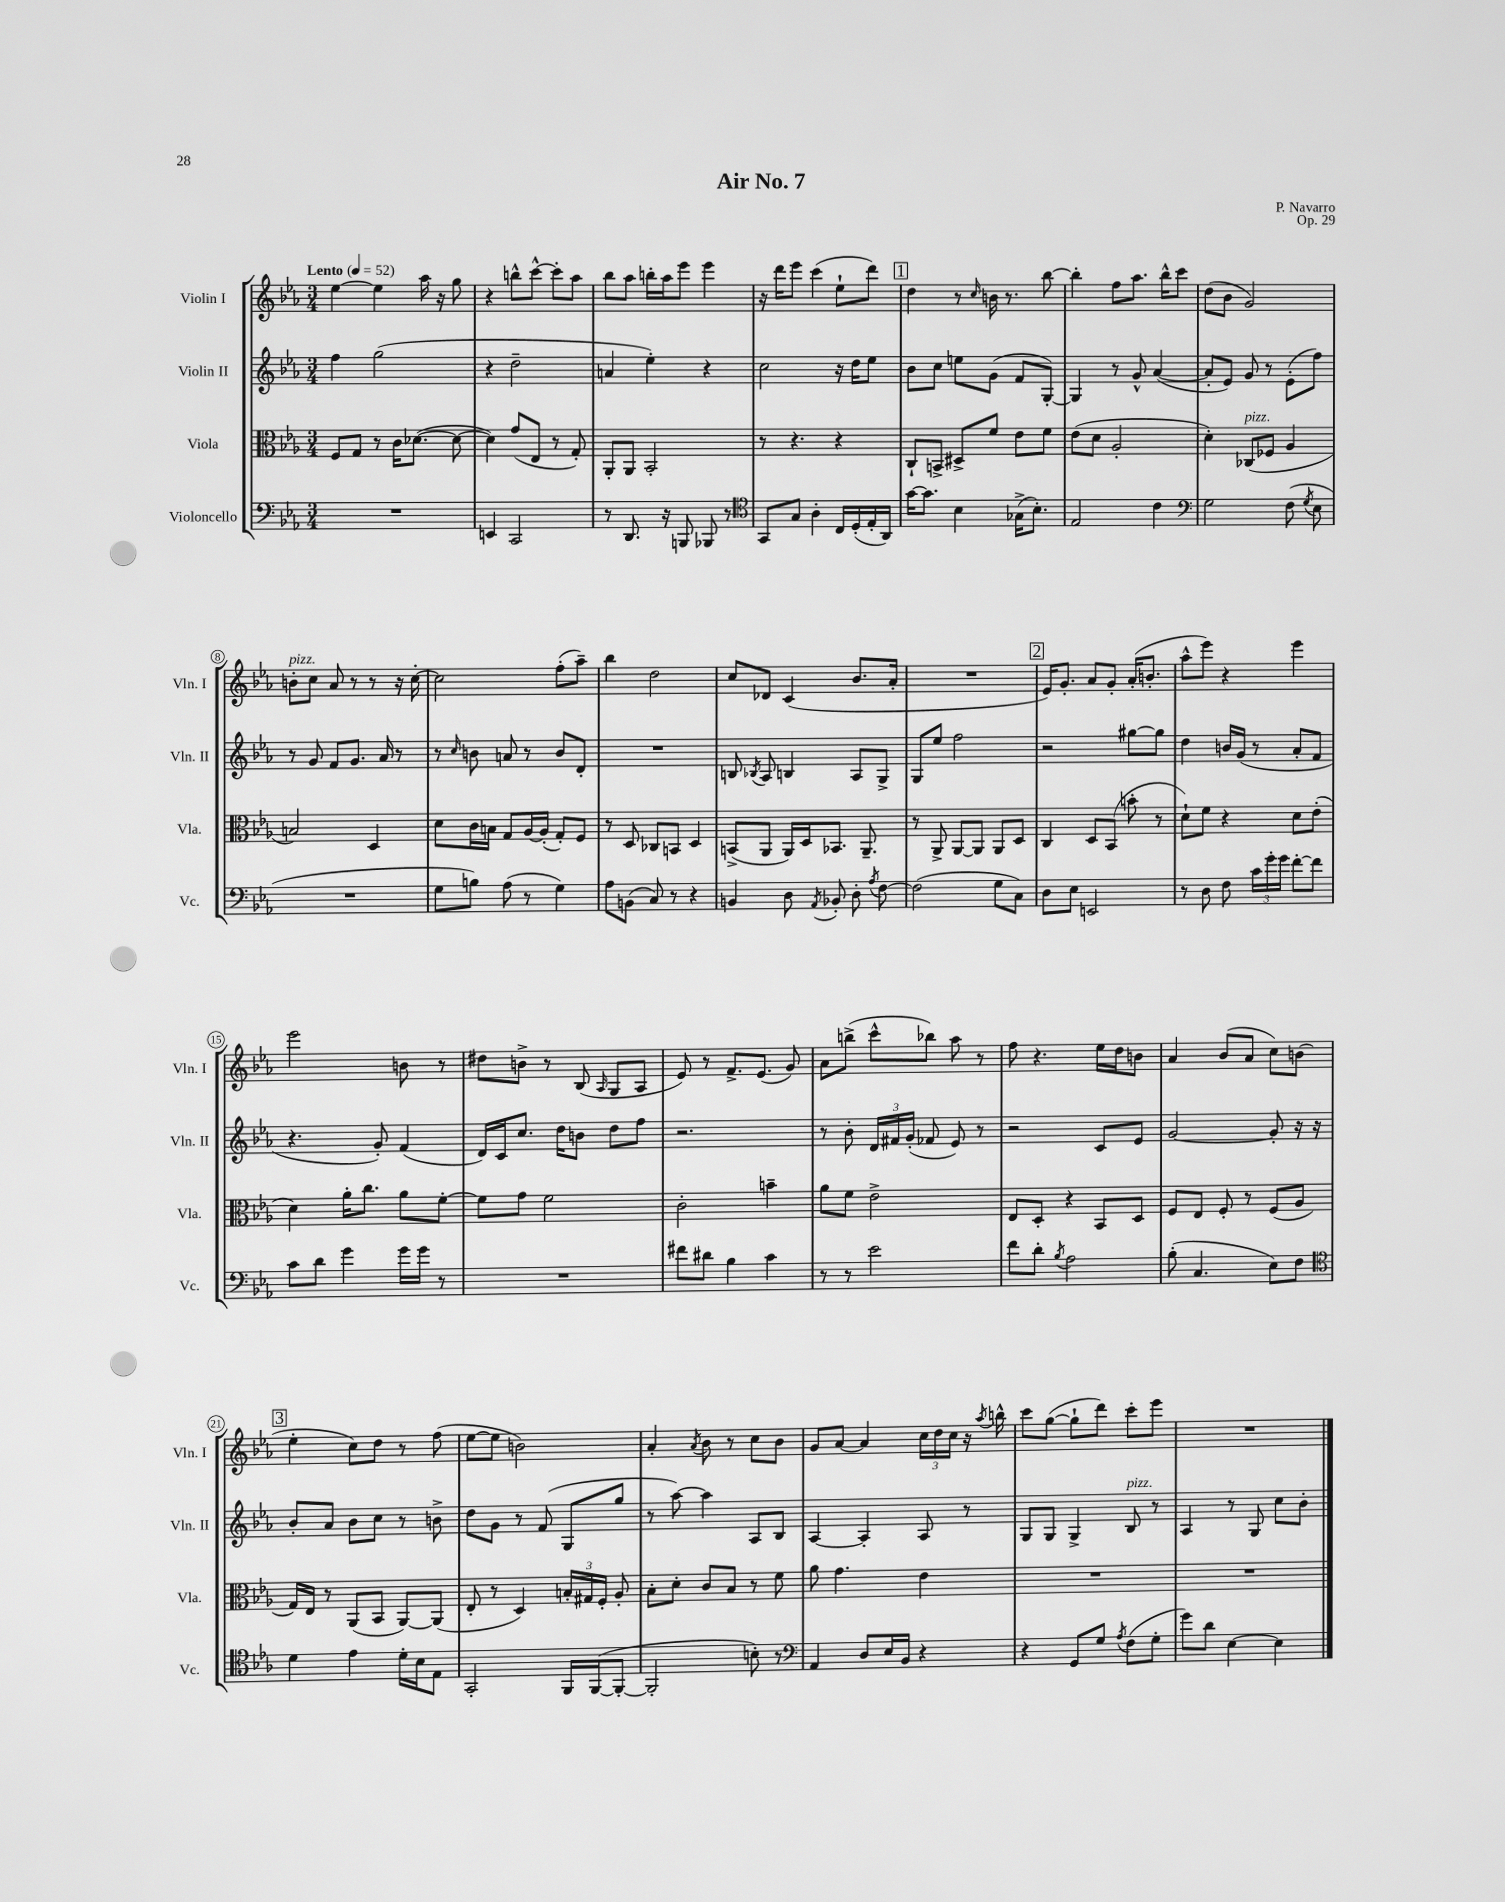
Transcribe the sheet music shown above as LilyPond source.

\header { title = "Air No. 7" composer = "P. Navarro" opus = "Op. 29" }
<<
\new StaffGroup <<
\new Staff = "s0" \with { instrumentName = "Violin I" shortInstrumentName = "Vln. I" } {
    \clef treble \key ees \major \numericTimeSignature \time 3/4 \tempo "Lento" 4 = 52
    \autoBeamOff ees''4~ ees''4 aes''16 r16 g''8 |
    r4 b''8[-^ c'''8]~-^ c'''8[-. aes''8] |
    bes''8[ aes''8] b''16[-. aes''16 ees'''8] ees'''4 |
    r16 d'''16[ ees'''8] c'''4( ees''8[-! d'''8]) |
    \mark \markup { \box "1" } d''4 r8 \grace { c''16 } b'16 r8. bes''8~ |
    bes''4-. f''8[ aes''8.] bes''16[-^ c'''8] |
    d''8[( bes'8] g'2) |
    b'8[-.^\markup { \italic "pizz." } c''8] aes'8 r8 r8 r16 c''16~-. |
    c''2 f''8[-.( aes''8]--) |
    bes''4 d''2 |
    c''8[ des'8] c'4( bes'8.[ aes'16]-. |
    R2. |
    \mark \markup { \box "2" } ees'16[) g'8.]-. aes'8[ g'8]-. aes'16[-.( b'8.]-. |
    aes''8[-^ ees'''8]) r4 ees'''4 |
    ees'''2 b'8 r8 |
    dis''8[ b'8]-> r8 bes8( \grace { aes16 } g8[ aes8] |
    ees'8) r8 f'8.[-> ees'8.]( g'8) |
    aes'8[ b''8]->( c'''8[-^ bes''8]) aes''8 r8 |
    f''8 r4. ees''16[ d''16 b'8] |
    aes'4 bes'8[( aes'8] c''8[) b'8]( |
    \mark \markup { \box "3" } ees''4-. c''8[) d''8] r8 f''8( |
    ees''8[~ ees''8] b'2) |
    aes'4-. \acciaccatura { aes'8 } bes'8 r8 c''8[ bes'8] |
    g'8[ aes'8]~ aes'4 \tuplet 3/2 { c''16[ d''16 c''16] } r16 \acciaccatura { aes''8 } b''16-^ |
    c'''8[ g''8]~( g''8[-! d'''8]) c'''8[-. ees'''8] |
    R2. \bar "|." |
}
\new Staff = "s1" \with { instrumentName = "Violin II" shortInstrumentName = "Vln. II" } {
    \clef treble \key ees \major \numericTimeSignature \time 3/4
    \autoBeamOff f''4 g''2( |
    r4 d''2-- |
    a'4 ees''4-.) r4 |
    c''2 r16 d''16[ ees''8] |
    \mark \markup { \box "1" } bes'8[ c''8] e''8[ g'8]( f'8[ g8]~-.) |
    g4 r8 g'8-^ aes'4~( |
    aes'8[-. ees'8]) g'8 r8 ees'8[-.( f''8]) |
    r8 g'8 f'8[ g'8.] aes'16 r8 |
    r8 \grace { c''16 } b'8 a'8 r8 b'8[ d'8]-. |
    R2. |
    b8 \acciaccatura { bes8 } aes8 b4 aes8[ g8]-> |
    g8[ ees''8] f''2 |
    \mark \markup { \box "2" } r2 gis''8[~ gis''8] |
    d''4 b'16[ g'16]( r8 aes'8[-. f'8] |
    r4. g'8-.) f'4( |
    d'16[) c'16 c''8.] d''16[ b'8] d''8[ f''8] |
    r2. |
    r8 bes'8-. \tuplet 3/2 { d'16[ fis'16 g'16]-.( } fes'8 ees'8) r8 |
    r2 c'8[ ees'8] |
    g'2~ g'8-. r16 r16 |
    \mark \markup { \box "3" } bes'8[-. aes'8] bes'8[ c''8] r8 b'8-> |
    d''8[ g'8] r8 f'8( g8[ g''8] |
    r8 aes''8~) aes''4 aes8[ bes8] |
    aes4~ aes4-. aes8 r8 |
    g8[ g8] g4-> bes8^\markup { \italic "pizz." } r8 |
    aes4 r8 g8 c''8[ bes'8]-. \bar "|." |
}
\new Staff = "s2" \with { instrumentName = "Viola" shortInstrumentName = "Vla." } {
    \clef alto \key ees \major \numericTimeSignature \time 3/4
    \autoBeamOff f8[ g8] r8 c'16[ des'8.]~( des'8~ |
    des'4) g'8[( ees8] r8 g8-.) |
    aes,8[-. aes,8] bes,2-. |
    r8 r4. r4 |
    \mark \markup { \box "1" } c8[-! b,8]-> dis8[-> f'8] ees'8[ f'8] |
    ees'8[( d'8] aes2-. |
    d'4-.) ces8[^\markup { \italic "pizz." }( fes8] aes4 |
    b2) d4 |
    d'8[ c'16 b16] g8[ aes16~ aes16]-.( g8[-.) f8] |
    r8 d8 ces8[ b,8] d4 |
    b,8[->( aes,8] aes,16[) d16 bes,8.] aes,8.-- |
    r8 aes,8-> aes,8[~ aes,8] aes,8[ d8] |
    \mark \markup { \box "2" } c4 d8[ bes,8]( b'8-. r8 |
    d'8[-!) f'8] r4 d'8[ ees'8]-.( |
    d'4) aes'16[-. c''8.] aes'8[ f'8]~-. |
    f'8[ g'8] f'2 |
    c'2-. b'4-- |
    aes'8[ f'8] ees'2-> |
    ees8[ d8]-. r4 bes,8[ d8] |
    f8[ ees8] f8-. r8 f8[( aes8] |
    \mark \markup { \box "3" } g16[) ees16] r8 aes,8[( bes,8] aes,8[~) aes,8]( |
    ees8-. r8 d4) \tuplet 3/2 { b16[-. gis16 f16]-. } aes8-. |
    bes8[-. d'8]-. c'8[ bes8] r8 f'8 |
    aes'8 g'4. ees'4 |
    R2. |
    R2. \bar "|." |
}
\new Staff = "s3" \with { instrumentName = "Violoncello" shortInstrumentName = "Vc." } {
    \clef bass \key ees \major \numericTimeSignature \time 3/4
    \autoBeamOff R2. |
    e,4 c,2 |
    r8 d,8. r16 b,,8 bes,,8 r8 |
    \clef tenor g,8[ g8] aes4-. c16[ d16-.( ees16-. aes,16]) |
    \mark \markup { \box "1" } g'16[~ g'8.] bes4 ges16[->( bes8.]-.) |
    ees2 c'4 |
    \clef bass g2 f8( \acciaccatura { g8 } ees8 |
    R2. |
    g8[ b8]) aes8( r8 g4) |
    aes8[ b,8]( c8) r8 r4 |
    b,4 d8 \acciaccatura { aes,8 } bes,8-. d8-. \acciaccatura { aes8 } f8~ |
    f2( g8[ c8]) |
    \mark \markup { \box "2" } d8[ ees8] e,2 |
    r8 d8 f8 \tuplet 3/2 { c'16[ g'16-. g'16] } f'8[~-. f'8] |
    c'8[ d'8] g'4 g'16[ g'16] r8 |
    R2. |
    fis'8[ dis'8] bes4 c'4 |
    r8 r8 ees'2 |
    f'8[ d'8]-. \acciaccatura { bes8 } aes2 |
    bes8-.( c4. ees8[) f8] |
    \mark \markup { \box "3" } \clef tenor d'4 ees'4 d'16[-. bes16 ees8] |
    g,2-. f,16[ f,16~( f,8]~-. |
    f,2-. b8-.) r8 |
    \clef bass aes,4 d8[ ees16 bes,16] r4 |
    r4 g,8[ g8] \acciaccatura { aes8 } f8[( g8]-. |
    g'8[) d'8] ees4~ ees4 \bar "|." |
}
>>
>>
\layout { \context { \Score \override BarNumber.stencil = #(make-stencil-circler 0.1 0.3 ly:text-interface::print) } }
